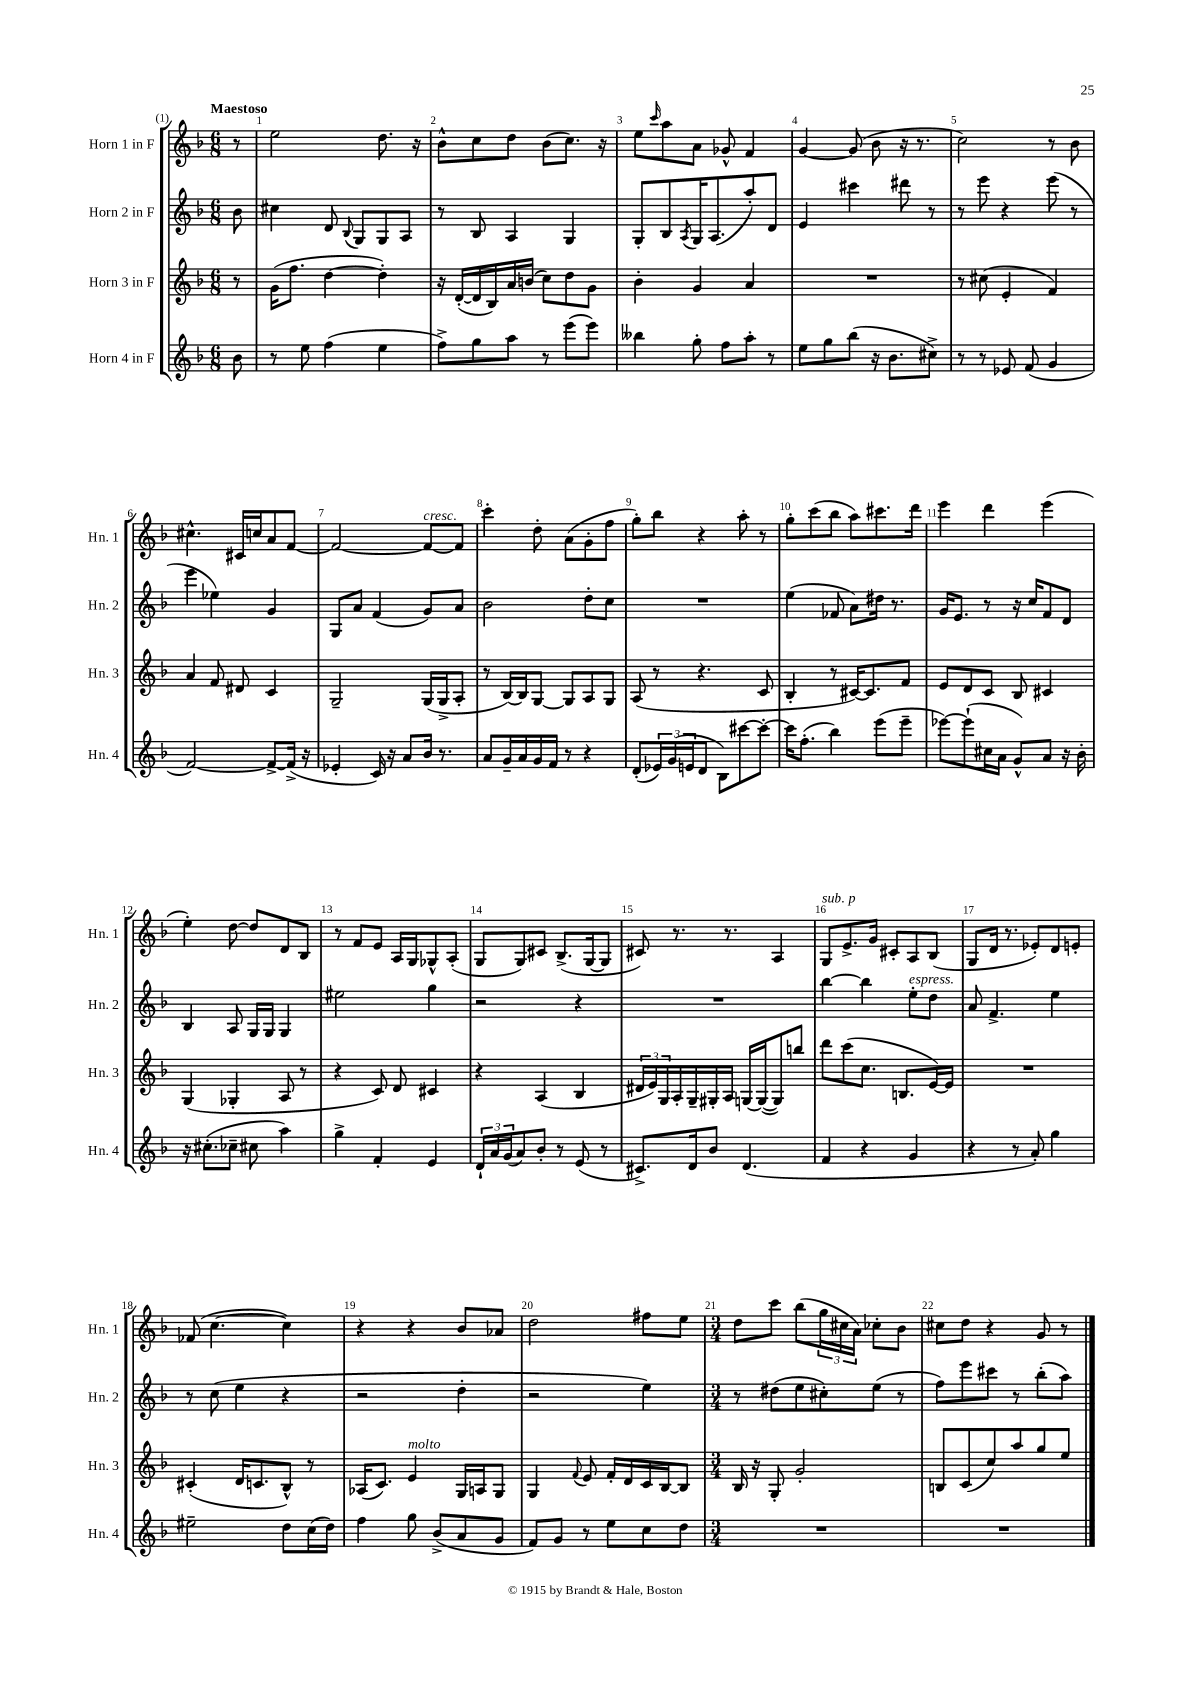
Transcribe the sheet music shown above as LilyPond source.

<<
\new StaffGroup <<
\new Staff = "s0" \with { instrumentName = "Horn 1 in F" shortInstrumentName = "Hn. 1" } {
    \clef treble \key f \major \numericTimeSignature \time 6/8 \partial 8 \tempo "Maestoso"
    r8 |
    e''2 d''8. r16 |
    bes'8-^ c''8 d''8 bes'8( c''8.) r16 |
    e''8 \grace { c'''16 } a''8 a'8 ges'8-^ f'4 |
    g'4~ g'8( bes'8 r16 r8. |
    c''2) r8 bes'8 |
    cis''4.-^ cis'16 c''16 a'8 f'8~ |
    f'2~ f'8~^\markup { \italic "cresc." } f'8 |
    c'''4-. d''8-. a'8( g'8-. f''8 |
    g''8-.) bes''8 r4 a''8-. r8 |
    g''8-. c'''8( bes''8 a''8) cis'''8. d'''16 |
    e'''4 d'''4 e'''4( |
    e''4-.) d''8~ d''8 d'8 bes8 |
    r8 f'8 e'8 a16 g16 ges8-^ a8-.( |
    g8 g8) cis'8 bes8.->( g16~ g8 |
    cis'8) r8. r8. a4 |
    g8^\markup { \italic "sub. p" } e'8.-> g'16 cis'8-. a8 bes8( |
    g8 d'16 r8. ees'8-.) d'8 e'8-. |
    fes'8( c''4.~ c''4) |
    r4 r4 bes'8 aes'8 |
    d''2 fis''8 e''8 |
    \numericTimeSignature \time 3/4 d''8 c'''8 bes''8( \tuplet 3/2 { g''16 cis''16 a'16) } ces''8-. bes'8 |
    cis''8 d''8 r4 g'8 r8 \bar "|." |
}
\new Staff = "s1" \with { instrumentName = "Horn 2 in F" shortInstrumentName = "Hn. 2" } {
    \clef treble \key f \major \numericTimeSignature \time 6/8 \partial 8
    bes'8 |
    cis''4 d'8 \appoggiatura { bes8 } g8 g8 a8 |
    r8 bes8 a4 g4 |
    g8-. bes8 \acciaccatura { a8 } g16 a8.( a''8-.) d'8 |
    e'4 cis'''4 dis'''8 r8 |
    r8 e'''8 r4 e'''8( r8 |
    e'''4 ees''4) g'4 |
    g8 a'8 f'4( g'8) a'8 |
    bes'2 d''8-. c''8 |
    R2. |
    e''4( fes'8 a'8) dis''16 r8. |
    g'16 e'8. r8 r16 c''16 f'8 d'8 |
    bes4 a8 g16 g16 g4 |
    eis''2 g''4 |
    r2 r4 |
    R2. |
    bes''4~ bes''4 e''8-.^\markup { \italic "espress." } d''8 |
    a'8 f'4.-> e''4 |
    r8 c''8( e''4 r4 |
    r2 d''4-. |
    r2 e''4) |
    \numericTimeSignature \time 3/4 r8 dis''8( e''8 cis''8-.) e''8( r8 |
    f''8) e'''8 cis'''8 r8 bes''8-.( a''8) \bar "|." |
}
\new Staff = "s2" \with { instrumentName = "Horn 3 in F" shortInstrumentName = "Hn. 3" } {
    \clef treble \key f \major \numericTimeSignature \time 6/8 \partial 8
    r8 |
    g'16( f''8. d''4~ d''4-.) |
    r16 d'16~-.( d'16 bes16) a'16 b'16( c''8) d''8 g'8 |
    bes'4-. g'4 a'4 |
    R2. |
    r8 cis''8( e'4-. f'4) |
    a'4 f'8 dis'8 c'4 |
    g2-- g16( g16-> a8-. |
    r8 bes16~) bes16 g8~ g8 a8 g8 |
    a8( r8 r4. c'8 |
    bes4-. r8 cis'16~) cis'8. f'8 |
    e'8 d'8 c'8 bes8 cis'4 |
    g4( ges4-. a8 r8 |
    r4 c'8) d'8 cis'4 |
    r4 a4( bes4 |
    \tuplet 3/2 { dis'16 e'16) g16 } a16-. g16-- gis16-. a16 g16~ g16~( g8) b''8 |
    d'''8 c'''8( c''8. b8. e'16~) e'16 |
    R2. |
    cis'4-.( d'16 c'8. bes8-^) r8 |
    aes16( c'8.) e'4^\markup { \italic "molto" } g16 a16 g8 |
    g4 \appoggiatura { f'8 } e'8 f'16-. d'16 c'16 bes16~ bes8 |
    \numericTimeSignature \time 3/4 bes16 r16 g8-. g'2-. |
    b8 c'8( c''8) a''8 g''8 e''8 \bar "|." |
}
\new Staff = "s3" \with { instrumentName = "Horn 4 in F" shortInstrumentName = "Hn. 4" } {
    \clef treble \key f \major \numericTimeSignature \time 6/8 \partial 8
    bes'8 |
    r8 e''8 f''4( e''4 |
    f''8->) g''8 a''8 r8 e'''8( e'''8) |
    beses''4 g''8-. f''8 a''8-. r8 |
    e''8 g''8 bes''8( r16 bes'8. cis''8->) |
    r8 r8 ees'8 f'8( g'4 |
    f'2~) f'8~-> f'16->( r16 |
    ees'4-. c'16) r16 a'8 bes'16 r8. |
    a'8 g'16-- a'16 g'16 f'16 r8 r4 |
    d'8-.( \tuplet 3/2 { ees'16) g'16( e'16 } d'8 bes8) cis'''8~ cis'''8~-. |
    cis'''16 f''8.-.( bes''4) e'''8( e'''8-- |
    ees'''8~) ees'''8-!( cis''16 a'16 g'8-^) a'8 r16 bes'16-. |
    r16 cis''8.-.( ces''8-- cis''8 a''4) |
    g''4-> f'4-. e'4 |
    \tuplet 3/2 { d'16-! a'16 g'16( } a'8) bes'8-. r8 e'8( r8 |
    cis'8.->) d'16 bes'8 d'4.( |
    f'4 r4 g'4 |
    r4 r8 a'8-.) g''4 |
    eis''2-- d''8 c''16( d''16) |
    f''4 g''8 bes'8->( a'8 g'8 |
    f'8) g'8 r8 e''8 c''8 d''8 |
    \numericTimeSignature \time 3/4 R2. |
    R2. \bar "|." |
}
>>
>>
\layout { \context { \Score \override BarNumber.break-visibility = ##(#f #t #t) barNumberVisibility = #all-bar-numbers-visible } }
